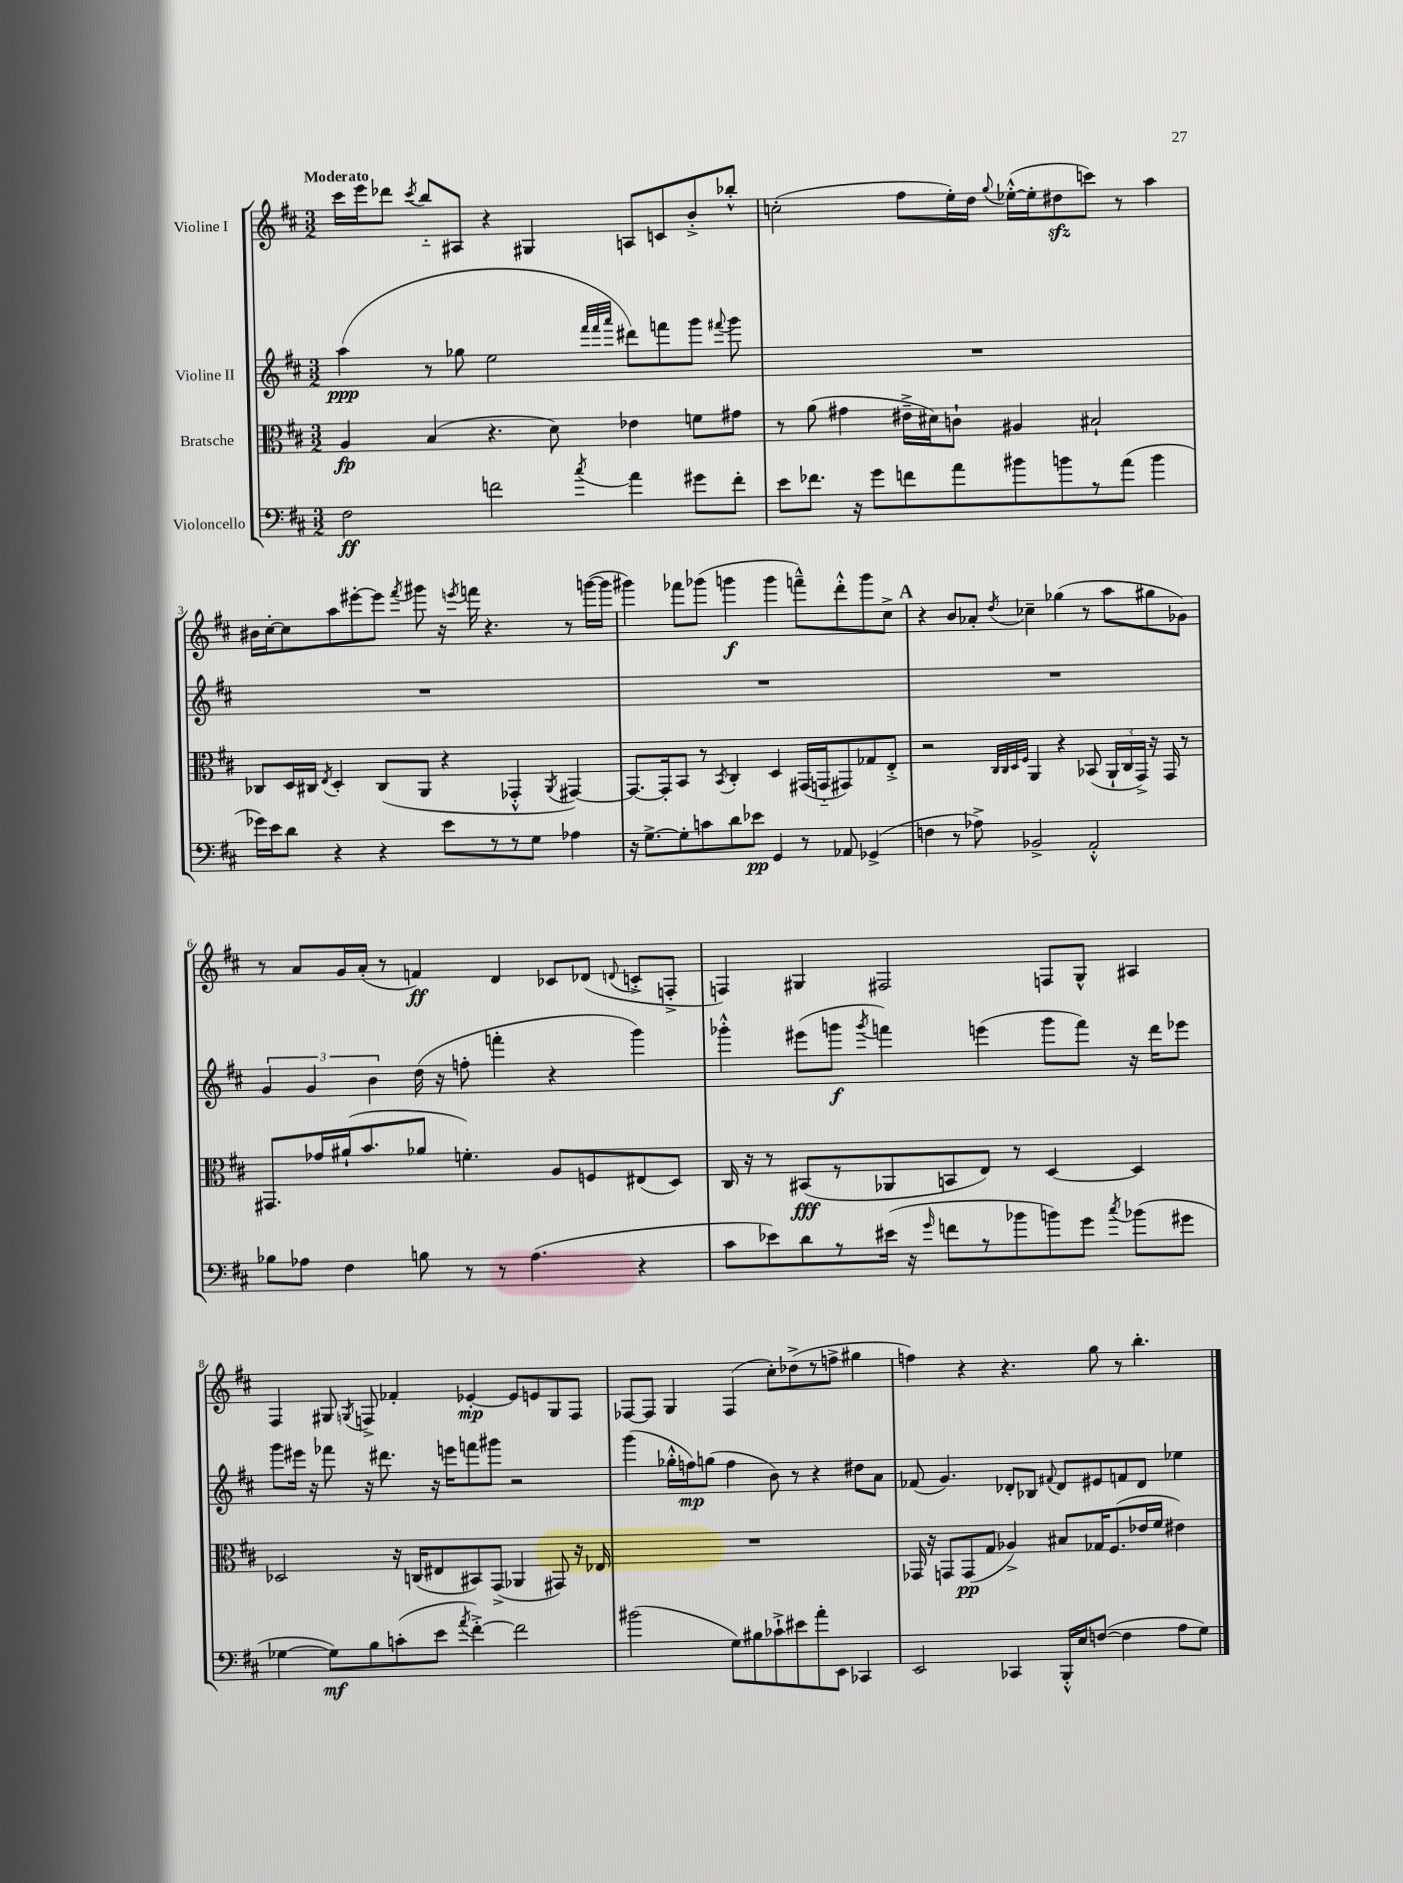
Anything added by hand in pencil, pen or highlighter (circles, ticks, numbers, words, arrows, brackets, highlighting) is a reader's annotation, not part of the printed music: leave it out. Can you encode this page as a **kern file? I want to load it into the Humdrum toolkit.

**kern	**kern	**kern	**kern
*staff4	*staff3	*staff2	*staff1
*clefF4	*clefC3	*clefG2	*clefG2
*k[f#c#]	*k[f#c#]	*k[f#c#]	*k[f#c#]
*M3/2	*M3/2	*M3/2	*M3/2
2F#	4A	(4aa	16ccc#
.	.	.	16eee
.	.	.	8ddd-
.	.	.	8qccc#
.	(4B	8r	8bb'~
.	.	8gg-	8A#
2f	4.r	2ee	4r
.	.	.	4G#
.	8d)	.	.
.	.	32qqfff#	.
.	.	32qqfff#	.
8qcc#	.	32qqaaa	.
4a	4e-	8ddd#)	8A
.	.	8fff	8c
8g#	8f	8ggg	8b'^
.	.	8qqfff#	.
8f'	8g#	8ggg	8bb-'^^
=	=	=	=
8e	8r	1.r	(2cc'
8.f-	(8a	.	.
.	4g#	.	.
16r	.	.	.
8g	.	.	.
8f	16e#~^	.	8ff#
.	16d#)	.	.
8a	8c`	.	16ee')
.	.	.	16dd
.	.	.	8qqgg
8b#	4A#	.	([16ee-'^^
.	.	.	16ee-']
8b	.	.	8dd#
8r	2B#`	.	8ccc)
(8a	.	.	8r
4b	.	.	4aa
=	=	=	=
16g-)	8C-	1.r	16b#
16e	.	.	[16cc#'
8d	16D	.	8cc#]
.	16C#	.	.
.	8qE	.	.
4r	4D'	.	8aa
.	.	.	[8eee#'
4r	(8C#	.	8eee#]
.	.	.	8qfff#
.	8AA	.	8ggg#
8e	4r	.	16r
.	.	.	8qeee
.	.	.	16fff
8r	.	.	4.r
8r	4GG-'^^	.	.
8G	.	.	.
.	8qAA	.	.
4A-	[4GG#)	.	8r
.	.	.	([16ggg
.	.	.	16ggg]
=	=	=	=
16r	8.GG#_	1.r	4ggg#)
[8.G^	.	.	.
.	16GG#']	.	.
8G']	8BB	.	8fff-
8c	8r	.	(8ggg-
.	8qBB	.	.
8d	4C#'	.	4ggg
8e-	.	.	.
4GG	4D	.	4ggg
8r	(16GG#	.	8fff~^^)
.	16GG'~	.	.
8AA-	8GG#)	.	8ddd'^^
(4GG-^	8G-	.	8ggg
.	8E'^	.	8cc#^
=	=	=	=
4F	2r	1.r	4r
8r	.	.	8b
8A-^)	.	.	8a-'
.	32qqC#	.	.
.	32qqC#	.	.
.	32qqD	.	.
.	32qqF#	.	8qdd
2BB-^	4AA	.	4cc-~
.	4r	.	(4gg-
2AA'^^	(8BB-	.	8r
.	24AA`	.	8aa
.	24C#	.	.
.	24GG^)	.	.
.	16r	.	8gg#
.	16GG	.	.
.	8r	.	8g-)
=	=	=	=
8B-	8.GG#	6g	8r
8A-	.	.	8a
.	.	6g	.
.	16g-	.	.
4F#	(16a#`	.	16g
.	8.b	.	(16a'
.	.	6b	.
.	.	.	8r
8B	8a-	(16dd	4f)
.	.	16r	.
8r	4.f')	8ff'	.
8r	.	4fff'	4d
(4.A-	.	.	.
.	8A	4r	8c-
.	8F	.	(8d-
.	.	.	8qqd
4r	(8E#	4ggg)	8c'^
.	8D)	.	8F'^
=	=	=	=
8c#	16C#	4ggg-'^^	4F)
.	16r	.	.
8e-)	8r	.	.
8d	(8BB#	(8eee#	4G#
8r	8r	8ggg	.
.	.	8qggg	.
(16e#	8AA-	4fff)	2F#
16r	.	.	.
16qqg	.	.	.
8f	8BB	.	.
8r	8E)	(4eee	.
8b-	8r	.	.
8b)	[4D	8ggg	8F
8g	.	8fff)	8G#^^
8qcc#	.	.	.
(8b-	4D]	16r	4A#
.	.	16ddd	.
8g#	.	8eee-	.
=	=	=	=
[4G-	2D-	8ggg	4F#
.	.	16eee#	.
.	.	16r	.
8G-])	.	8fff-	8G#
.	.	.	8qG
8B	.	16r	8F^
.	.	8.ddd#	.
(8c'	16r	.	4f-'
.	(16C	.	.
8e	8E#	16r	.
.	.	16eee	.
8qa	.	.	.
[4f#'^)	8BB#)	8fff	[4e-'
.	(8GG^	8ggg#	.
2f#]	4AA-	2r	8e-]
.	.	.	8e
.	8GG#)	.	8G
.	16r	.	8F
.	16E-	.	.
=	=	=	=
(2b#	1.r	(4ggg	[8F-
.	.	.	8F-]
.	.	16gg-'^^	4G
.	.	16ff)	.
.	.	(8gg	.
8G)	.	4ff	(4F-
8B#	.	.	.
8c-`^	.	8b)	8cc#')
8e#	.	8r	(8dd-^
8a'	.	4r	8r
8EE	.	.	8ff^
4CC-	.	8dd#	4gg#
.	.	8a	.
=	=	=	=
2EE	16GG-	(8f-	4ff)
.	16r	.	.
.	8GG	4.g)	.
.	(8GG	.	4r
.	8G	.	.
4CC-	4A-^)	8d-'	4.r
.	.	8B-	.
.	.	8qqf#	.
16BBB'^^	8B#	8d-	.
16E	.	.	.
([8F	16G-	8e#	8gg
.	(8.F#	.	.
4F]	.	8f	8r
.	16e-	8d-	4.bb'
.	16f#	.	.
8A	4e#)	4ee-	.
8G)	.	.	.
==	==	==	==
*-	*-	*-	*-
